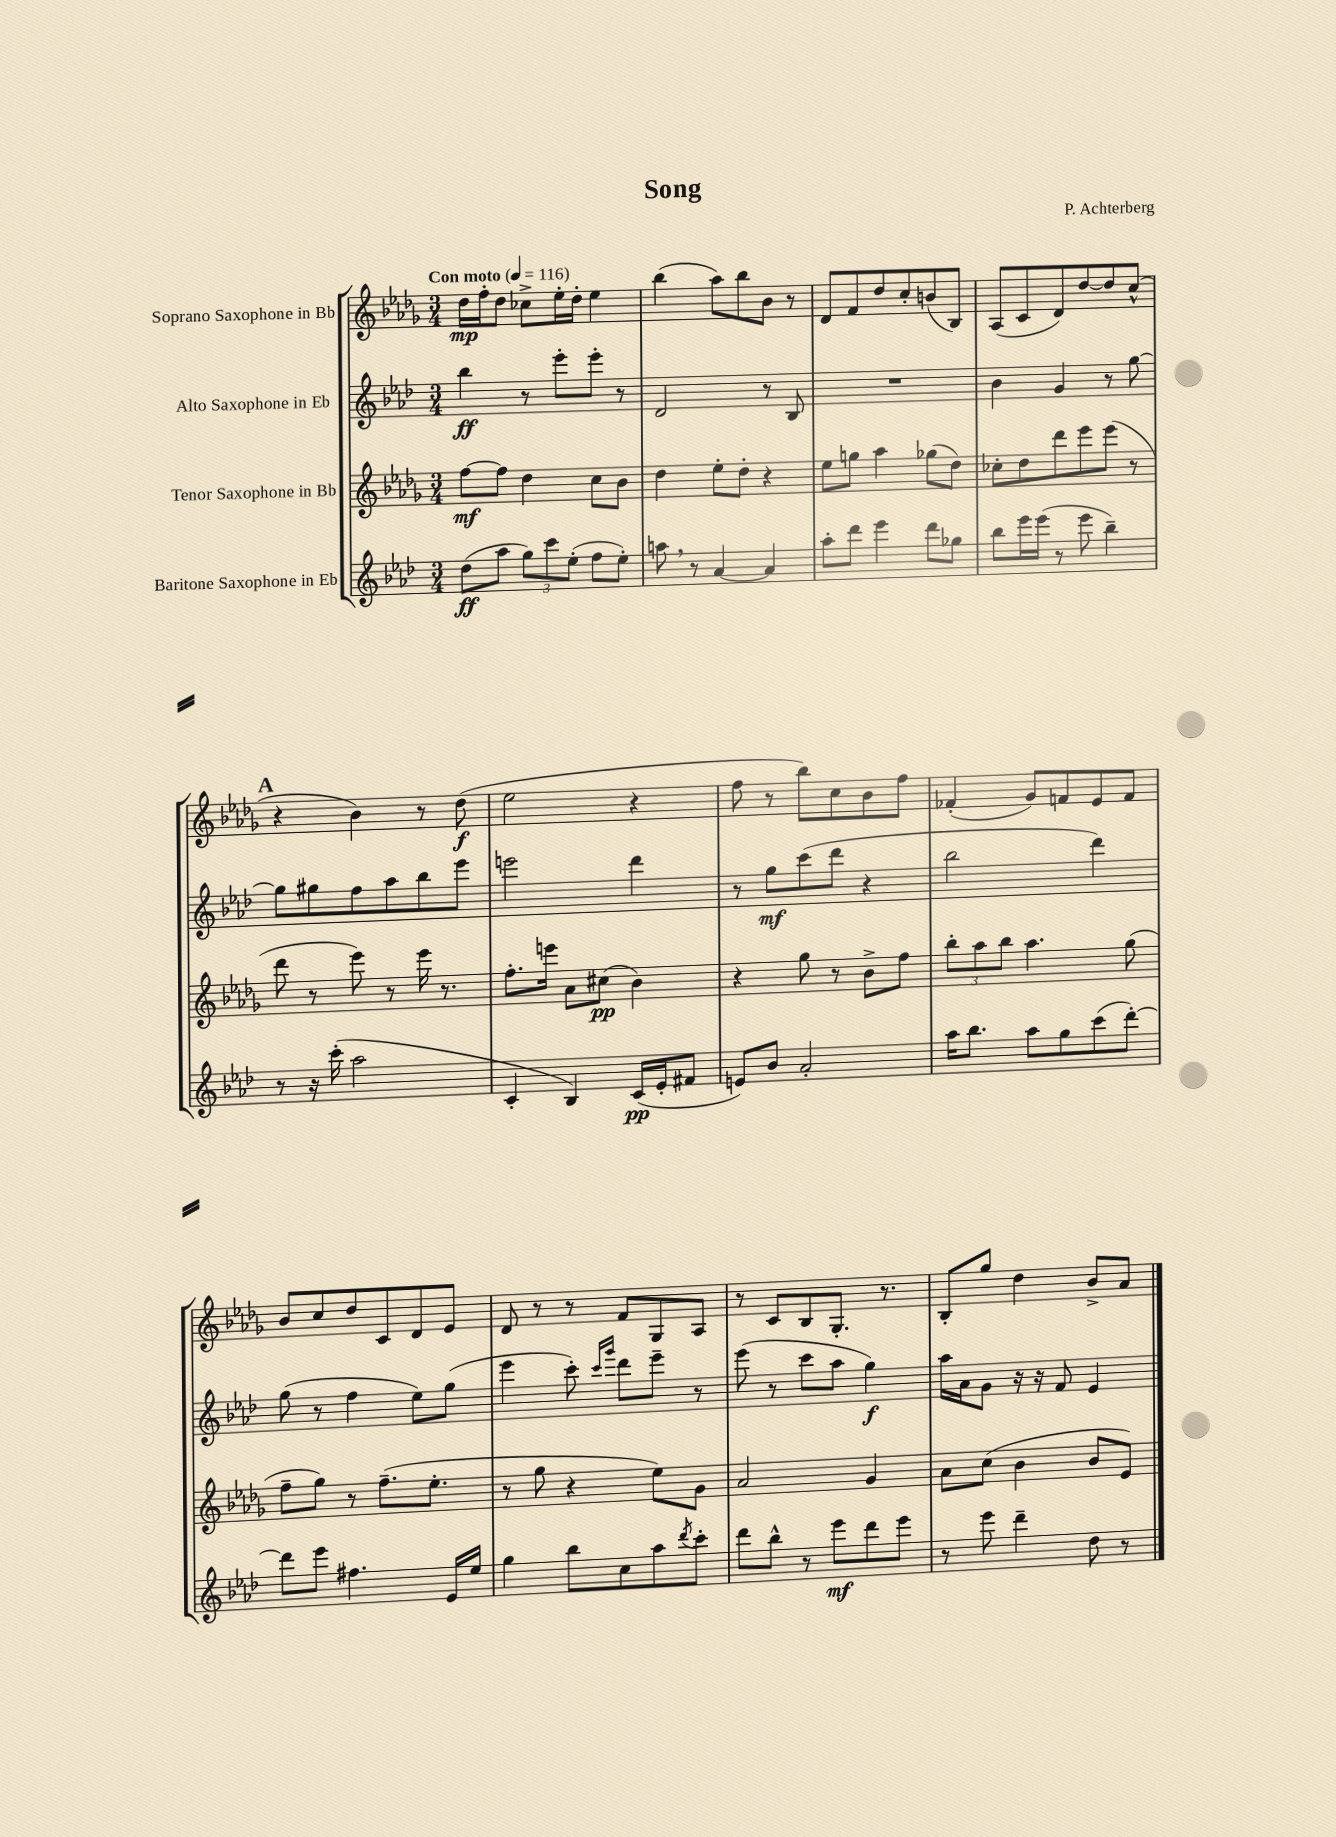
\header { title = "Song" composer = "P. Achterberg" }
<<
\new StaffGroup <<
\new Staff = "s0" \with { instrumentName = "Soprano Saxophone in Bb" } {
    \clef treble \key des \major \numericTimeSignature \time 3/4 \tempo "Con moto" 4 = 116
    des''16\mp f''16-. des''8 ces''8-> ees''16-. des''16-. ees''4 |
    bes''4( aes''8) bes''8 bes'8 r8 |
    des'8 f'8 des''8 c''8-. b'8( bes8) |
    aes8( c'8 des'8) des''8~ des''8 c''8-^( |
    \mark \markup { \bold "A" } r4 bes'4) r8 des''8\f( |
    ees''2 r4 |
    f''8 r8 bes''8) c''8 bes'8 f''8 |
    fes'4-.( ges'8) f'8 ees'8 f'8 |
    bes'8 c''8 des''8 c'8 des'8 ees'8 |
    des'8 r8 r8 f'8 ges8 aes8 |
    r8 c'8 bes8 ges8.-. r8. |
    bes8-. ges''8 des''4 bes'8-> aes'8 \bar "|." |
}
\new Staff = "s1" \with { instrumentName = "Alto Saxophone in Eb" } {
    \clef treble \key aes \major \numericTimeSignature \time 3/4
    bes''4\ff r8 ees'''8-. ees'''8-. r8 |
    des'2 r8 bes8 |
    R2. |
    bes'4 g'4 r8 g''8~ |
    \mark \markup { \bold "A" } g''8 gis''8 f''8 aes''8 bes''8 ees'''8 |
    e'''2 des'''4 |
    r8 g''8\mf c'''8( des'''8 r4 |
    bes''2 des'''4) |
    g''8( r8 f''4 ees''8) g''8( |
    ees'''4 c'''8-.) \grace { c'''16 g'''16 } des'''8 ees'''8-- r8 |
    ees'''8( r8 c'''8 aes''8 g''4\f) |
    aes''16 aes'16 g'8 r16 r16 f'8 ees'4 \bar "|." |
}
\new Staff = "s2" \with { instrumentName = "Tenor Saxophone in Bb" } {
    \clef treble \key des \major \numericTimeSignature \time 3/4
    f''8~\mf f''8 des''4 c''8 bes'8 |
    des''4 ees''8-. des''8-. r4 |
    ees''8 g''8 aes''4 ges''8( des''8) |
    ces''8-. des''8 des'''8 ees'''8 ees'''8( r8 |
    \mark \markup { \bold "A" } des'''8 r8 ees'''8) r8 ees'''16 r8. |
    f''8.-. e'''16 aes'8 cis''8\pp( bes'4) |
    r4 ges''8 r8 bes'8-> f''8 |
    \tuplet 3/2 { bes''8-. aes''8 bes''8 } aes''4. ges''8( |
    f''8-- ges''8) r8 f''8.--( ees''8.-. |
    r8 ges''8 r4 ees''8) ges'8 |
    aes'2 ges'4 |
    aes'8 c''8( bes'4 bes'8 ees'8) \bar "|." |
}
\new Staff = "s3" \with { instrumentName = "Baritone Saxophone in Eb" } {
    \clef treble \key aes \major \numericTimeSignature \time 3/4
    des''8\ff( aes''8 \tuplet 3/2 { g''8) c'''8 ees''8-.( } f''8 ees''8-.) |
    a''8 \breathe r8 aes'4~ aes'4 |
    aes''8-. des'''8 ees'''4 des'''8 ges''8 |
    bes''8 ees'''16 ees'''16( r8 ees'''8 bes''4--) |
    \mark \markup { \bold "A" } r8 r16 c'''16-.( aes''2 |
    c'4-. bes4) c'16\pp( ees'16-. fis'8 |
    e'8) bes'8 aes'2-. |
    aes''16 bes''8. aes''8 g''8 c'''8( des'''8~-.) |
    des'''8 ees'''8 fis''4. ees'16 ees''16 |
    g''4 bes''8 c''8 aes''8 \acciaccatura { des'''8 } c'''8-. |
    des'''8 bes''8-^ r8 ees'''8\mf des'''8 ees'''8 |
    r8 ees'''8 des'''4-- des''8 r8 \bar "|." |
}
>>
>>
\layout { \context { \Score \remove "Bar_number_engraver" } }
